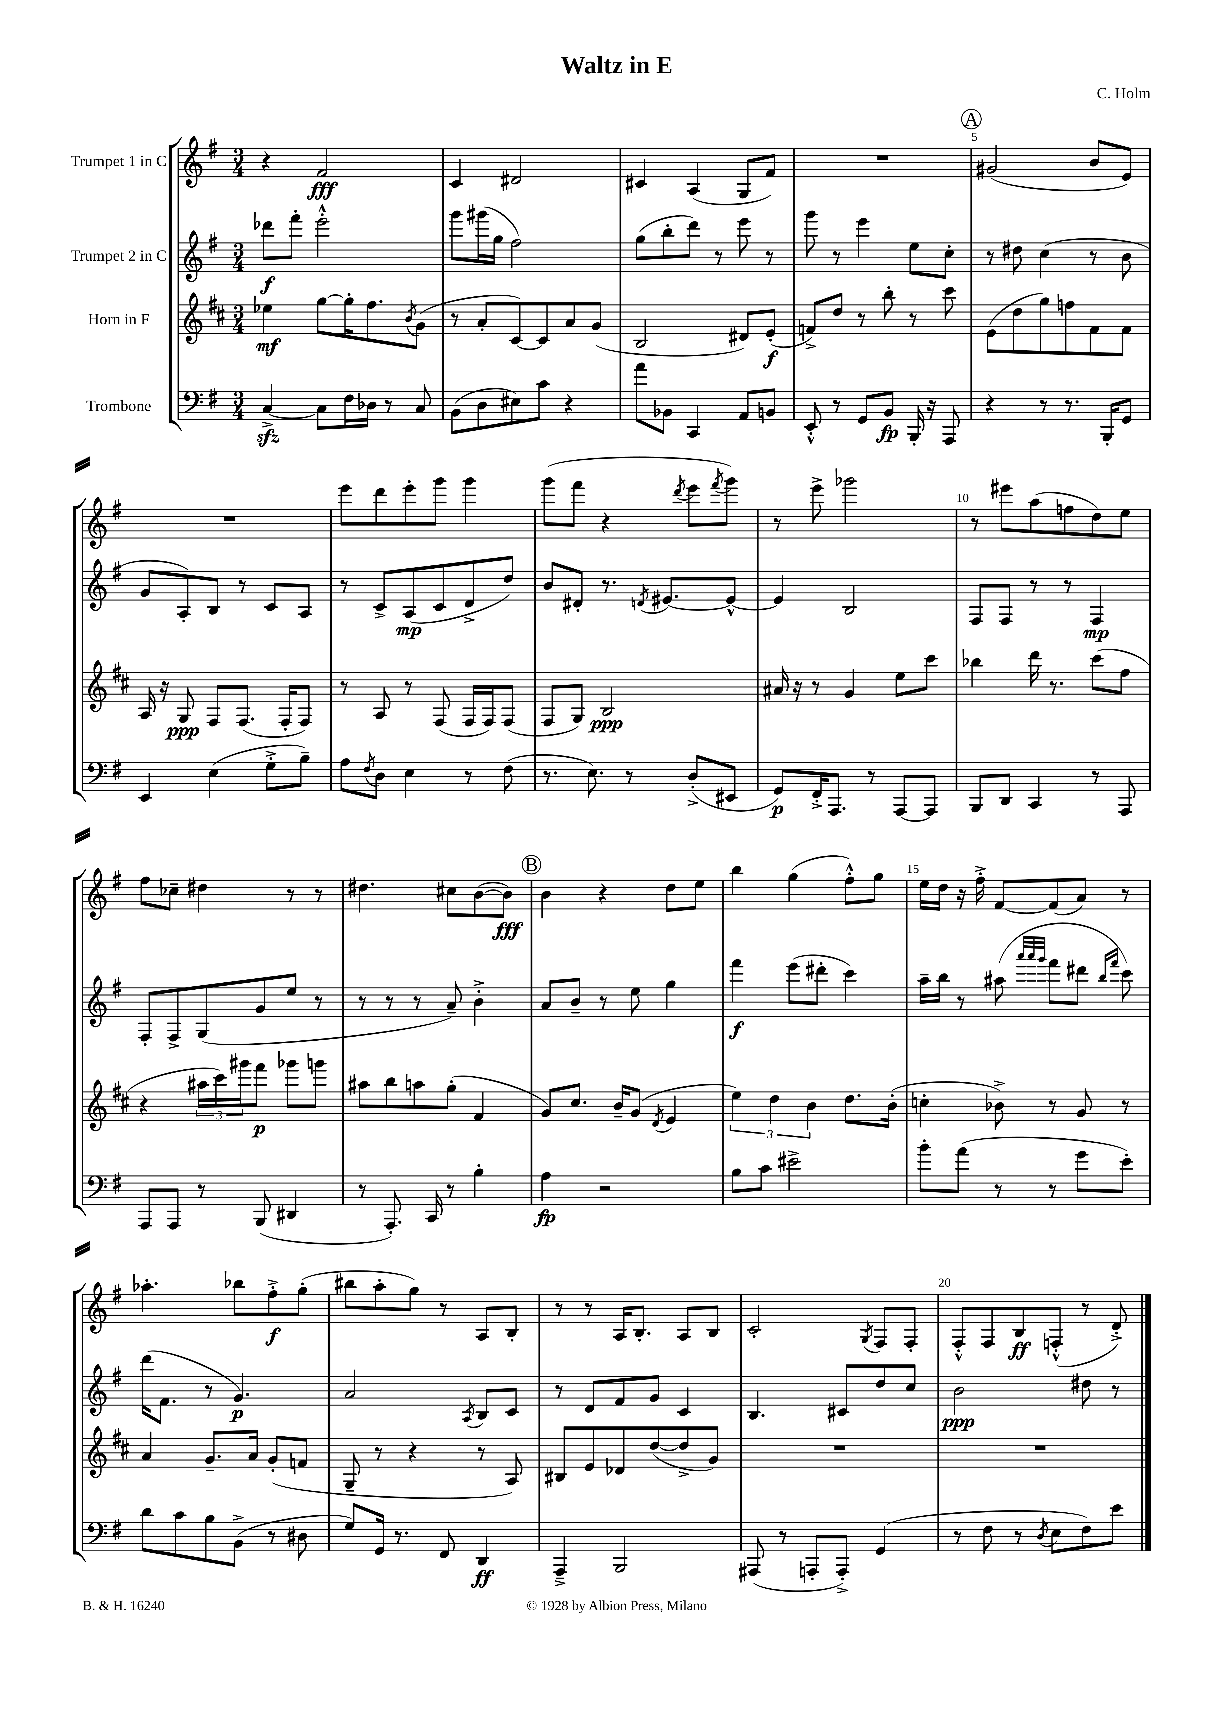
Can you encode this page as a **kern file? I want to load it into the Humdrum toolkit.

**kern	**dynam	**kern	**dynam	**kern	**dynam	**kern	**dynam
*part4	*part4	*part3	*part3	*part2	*part2	*part1	*part1
*staff4	*staff4	*staff3	*staff3	*staff2	*staff2	*staff1	*staff1
*I"Trombone	*	*I"Horn in F	*	*I"Trumpet 2 in C	*	*I"Trumpet 1 in C	*
*clefF4	*	*clefG2	*	*clefG2	*	*clefG2	*
*k[f#]	*	*k[f#c#]	*	*k[f#]	*	*k[f#]	*
*M3/4	*	*M3/4	*	*M3/4	*	*M3/4	*
=1	=1	=1	=1	=1	=1	=1	=1
[4Czz^/	.	4ee-X\	mf	8ddd-X\L	f	4r	.
.	.	.	.	8fff#'\J	.	.	.
8C\L]	.	[8gg\L	.	2eee'^^\	.	2f#/	fff
16F#\L	.	16gg'\K]	.	.	.	.	.
16D-X\JJ	.	8.ff#\	.	.	.	.	.
8r	.	.	.	.	.	.	.
.	.	8qb/	.	.	.	.	.
8C/	.	(8g\J	.	.	.	.	.
=2	=2	=2	=2	=2	=2	=2	=2
(8BB\L	.	8r	.	8ggg\L	.	4c/	.
8D\	.	8a'/L	.	(16ggg#X\L	.	.	.
.	.	.	.	16gg\JJ	.	.	.
8E#X\)	.	[8c#/)	.	2ff#\)	.	2d#X/	.
8c\J	.	8c#/]	.	.	.	.	.
4r	.	8a/	.	.	.	.	.
.	.	(8g/J	.	.	.	.	.
=3	=3	=3	=3	=3	=3	=3	=3
8a\L	.	2B/	.	(8gg\L	.	4c#X/	.
8BB-X\J	.	.	.	8bb'\	.	.	.
4CC/	.	.	.	8ddd\J)	.	(4A/	.
.	.	.	.	8r	.	.	.
8AA/L	.	8d#X/L)	.	8eee\	.	8G/L	.
8BBn/J	.	(8e'/J	f	8r	.	8f#/J)	.
=4	=4	=4	=4	=4	=4	=4	=4
8EE'^^/	.	8fn^/L)	.	8ggg\	.	2.r	.
8r	.	8dd/J	.	8r	.	.	.
8GG/L	.	8r	.	4eee\	.	.	.
8BB/J	fp	8bb'\	.	.	.	.	.
16BBB'/	.	8r	.	8ee\L	.	.	.
16r	.	.	.	.	.	.	.
8AAA/	.	8ccc#\	.	8cc'\J	.	.	.
!!LO:REH:place=s1:t=A
=5	=5	=5	=5	=5	=5	=5	=5
4r	.	(8e\L	.	8r	.	(2g#X/	.
.	.	8dd\	.	8dd#X\	.	.	.
8r	.	8gg\)	.	(4cc\	.	.	.
8.r	.	8ffn\	.	.	.	.	.
.	.	8f#\	.	8r	.	8b/L	.
16BBB'/KL	.	.	.	.	.	.	.
8GG/J	.	8f#\J	.	8b\	.	8e/J)	.
!!LO:LB:g=z
=6	=6	=6	=6	=6	=6	=6	=6
4EE/	.	16A/	.	8g/L	.	2.r	.
.	.	16r	.	.	.	.	.
.	.	8G/	ppp	8A'/)	.	.	.
(4E\	.	8F#/L	.	8B/J	.	.	.
.	.	(8.F#/J	.	8r	.	.	.
8G'^\L	.	.	.	8c/L	.	.	.
.	.	16F#'/KL	.	.	.	.	.
8B~\J)	.	8F#/J)	.	8A/J	.	.	.
=7	=7	=7	=7	=7	=7	=7	=7
8A\L	.	8r	.	8r	.	8eee\L	.
8qF#/	.	.	.	.	.	.	.
8D\J	.	8A/	.	8c^/L	.	8ddd\	.
4E\	.	8r	.	(8A/	mp	8eee'\	.
.	.	(8F#/	.	8c/	.	8ggg\J	.
8r	.	16F#/LL	.	8d^/	.	4ggg\	.
.	.	16F#/J)	.	.	.	.	.
(8F#\	.	(8F#/J	.	8dd/J)	.	.	.
=8	=8	=8	=8	=8	=8	=8	=8
8.r	.	8F#/L	.	8b/L	.	(8ggg\L	.
.	.	8G/J)	.	8d#X'/J	.	8fff#\J	.
8.E\)	.	.	.	.	.	.	.
.	.	2B/	ppp	8.r	.	4r	.
8r	.	.	.	.	.	.	.
.	.	.	.	8qdn/	.	.	.
.	.	.	.	[8.e#X/L	.	.	.
.	.	.	.	.	.	8qddd/	.
(8D'^/L	.	.	.	.	.	8eee\L	.
.	.	.	.	.	.	8qfff#/	.
8EE#X/J	.	.	.	8e#^^/J_	.	8ggg\J)	.
=9	=9	=9	=9	=9	=9	=9	=9
8GG/L)	p	16a#X/	.	4e#/]	.	8r	.
.	.	16r	.	.	.	.	.
16FF#'^/K	.	8r	.	.	.	8eee^\	.
8.AAA/J	.	.	.	.	.	.	.
.	.	4g/	.	2B/	.	2ggg-X\	.
8r	.	.	.	.	.	.	.
[8AAA/L	.	8ee\L	.	.	.	.	.
8AAA/J]	.	8ccc#\J	.	.	.	.	.
=10	=10	=10	=10	=10	=10	=10	=10
8BBB/L	.	4bb-X\	.	8F#/L	.	8r	.
8DD/J	.	.	.	8F#/J	.	8eee#X\L	.
4CC/	.	16ddd\	.	8r	.	(8aa\	.
.	.	8.r	.	.	.	.	.
.	.	.	.	8r	.	8ffn\	.
8r	.	(8ccc#\L	.	4F#/	mp	8dd\)	.
8AAA/	.	8ff#\J	.	.	.	8ee\J	.
!!LO:LB:g=z
=11	=11	=11	=11	=11	=11	=11	=11
8AAA/L	.	4r	.	8F#'/L	.	8ff#\L	.
8AAA/J	.	.	.	8F#^/	.	8cc-X~\J	.
8r	.	24aa#X\LL	.	(8G/	.	4dd#X\	.
.	.	24ccc#\)	.	.	.	.	.
.	.	24ggg#X\J	.	.	.	.	.
(8BBB/	.	8fff#\J	p	8g/	.	.	.
4DD#X/	.	8ggg-X\L	.	8ee/J	.	8r	.
.	.	8gggn\J	.	8r	.	8r	.
=12	=12	=12	=12	=12	=12	=12	=12
8r	.	8aa#X\L	.	8r	.	4.dd#X\	.
8.AAA'/)	.	8bb\	.	8r	.	.	.
.	.	8aan\	.	8r	.	.	.
16CC/	.	.	.	.	.	.	.
8r	.	(8gg'\J	.	8a~/)	.	8cc#X\L	.
4B'\	.	4f#/	.	4b'^\	.	([8b\	.
.	.	.	.	.	.	8b\J])	fff
!!LO:REH:place=s1:t=B
=13	=13	=13	=13	=13	=13	=13	=13
4A\	fp	8g/L)	.	8a/L	.	4b\	.
.	.	8.cc#/J	.	8b~/J	.	.	.
2r	.	.	.	8r	.	4r	.
.	.	16b~/KL	.	.	.	.	.
.	.	(8g/J	.	8ee\	.	.	.
.	.	8qd/	.	.	.	.	.
.	.	4e/	.	4gg\	.	8dd\L	.
.	.	.	.	.	.	8ee\J	.
=14	=14	=14	=14	=14	=14	=14	=14
8B\L	.	6ee\)	.	4fff#\	f	4bb\	.
8c\J	.	.	.	.	.	.	.
.	.	6dd\	.	.	.	.	.
2e#X^\	.	.	.	(8eee\L	.	(4gg\	.
.	.	6b\	.	.	.	.	.
.	.	.	.	8ddd#X'\J	.	.	.
.	.	8.dd\L	.	4ccc\)	.	8ff#'^^\L)	.
.	.	.	.	.	.	8gg\J	.
.	.	(16b'\Jk	.	.	.	.	.
=15	=15	=15	=15	=15	=15	=15	=15
8b'\L	.	4ccn'\	.	16aa~\LL	.	16ee\LL	.
.	.	.	.	16bb\JJ	.	16dd\JJ	.
(8a\J	.	.	.	8r	.	16r	.
.	.	.	.	.	.	16ff#'^\	.
8r	.	8b-X^\)	.	(8aa#X\	.	[8f#/L	.
.	.	.	.	32qqaaa/LLL	.	.	.
.	.	.	.	32qqaaa/	.	.	.
.	.	.	.	32qqggg/JJJ	.	.	.
8r	.	8r	.	8fff#\L	.	(8f#/]	.
8g\L	.	8g/	.	8ddd#X\J	.	8a/J)	.
.	.	.	.	16qqbb/LL	.	.	.
.	.	.	.	16qqfff#/JJ	.	.	.
8e'\J)	.	8r	.	8ccc\)	.	8r	.
!!LO:LB:g=z
=16	=16	=16	=16	=16	=16	=16	=16
8d\L	.	4a/	.	(16ddd\KL	.	4.aa-X'\	.
.	.	.	.	8.f#\J	.	.	.
8c\	.	.	.	.	.	.	.
8B\	.	8.g~/L	.	8r	.	.	.
(8BB^\J	.	.	.	4.g/)	p	8bb-X\L	.
.	.	16a/Jk	.	.	.	.	.
8r	.	(8g'/L	.	.	.	8ff#'^\	f
8D#X\	.	8fn/J	.	.	.	(8gg'\J	.
=17	=17	=17	=17	=17	=17	=17	=17
8G/L)	.	8G~/	.	2a/	.	8bb#X\L	.
16GG/Jk	.	8r	.	.	.	8aa'\	.
8.r	.	.	.	.	.	.	.
.	.	4r	.	.	.	8gg\J)	.
8FF#/	.	.	.	.	.	8r	.
.	.	.	.	8qA/	.	.	.
4DD/	ff	8r	.	8B/L	.	8A/L	.
.	.	8A/)	.	8c/J	.	8B'/J	.
=18	=18	=18	=18	=18	=18	=18	=18
4AAA~^/	.	8B#X/L	.	8r	.	8r	.
.	.	8e/	.	8d/L	.	8r	.
2BBB/	.	8d-X/	.	8f#/	.	16A/KL	.
.	.	.	.	.	.	8.B'/J	.
.	.	([8dd/	.	8g/J	.	.	.
.	.	8dd^/]	.	4c/	.	8A/L	.
.	.	8g/J)	.	.	.	8B/J	.
=19	=19	=19	=19	=19	=19	=19	=19
(8AAA#X/	.	2.r	.	4.B/	.	2c'/	.
8r	.	.	.	.	.	.	.
8AAAn'/L	.	.	.	.	.	.	.
8AAA'^/J)	.	.	.	8c#X/L	.	.	.
.	.	.	.	.	.	8qG/	.
(4GG/	.	.	.	8dd/	.	8F#/L	.
.	.	.	.	8cc/J	.	8F#'/J	.
=20	=20	=20	=20	=20	=20	=20	=20
8r	.	2.r	.	2b\	ppp	8F#'^^/L	.
8F#\	.	.	.	.	.	8F#/	.
8r	.	.	.	.	.	8B/	ff
8qD/	.	.	.	.	.	.	.
8E\L	.	.	.	.	.	(8Fn'^^/J	.
8F#\)	.	.	.	8dd#X\	.	8r	.
8e\J	.	.	.	8r	.	8d'^/)	.
==	==	==	==	==	==	==	==
*-	*-	*-	*-	*-	*-	*-	*-
